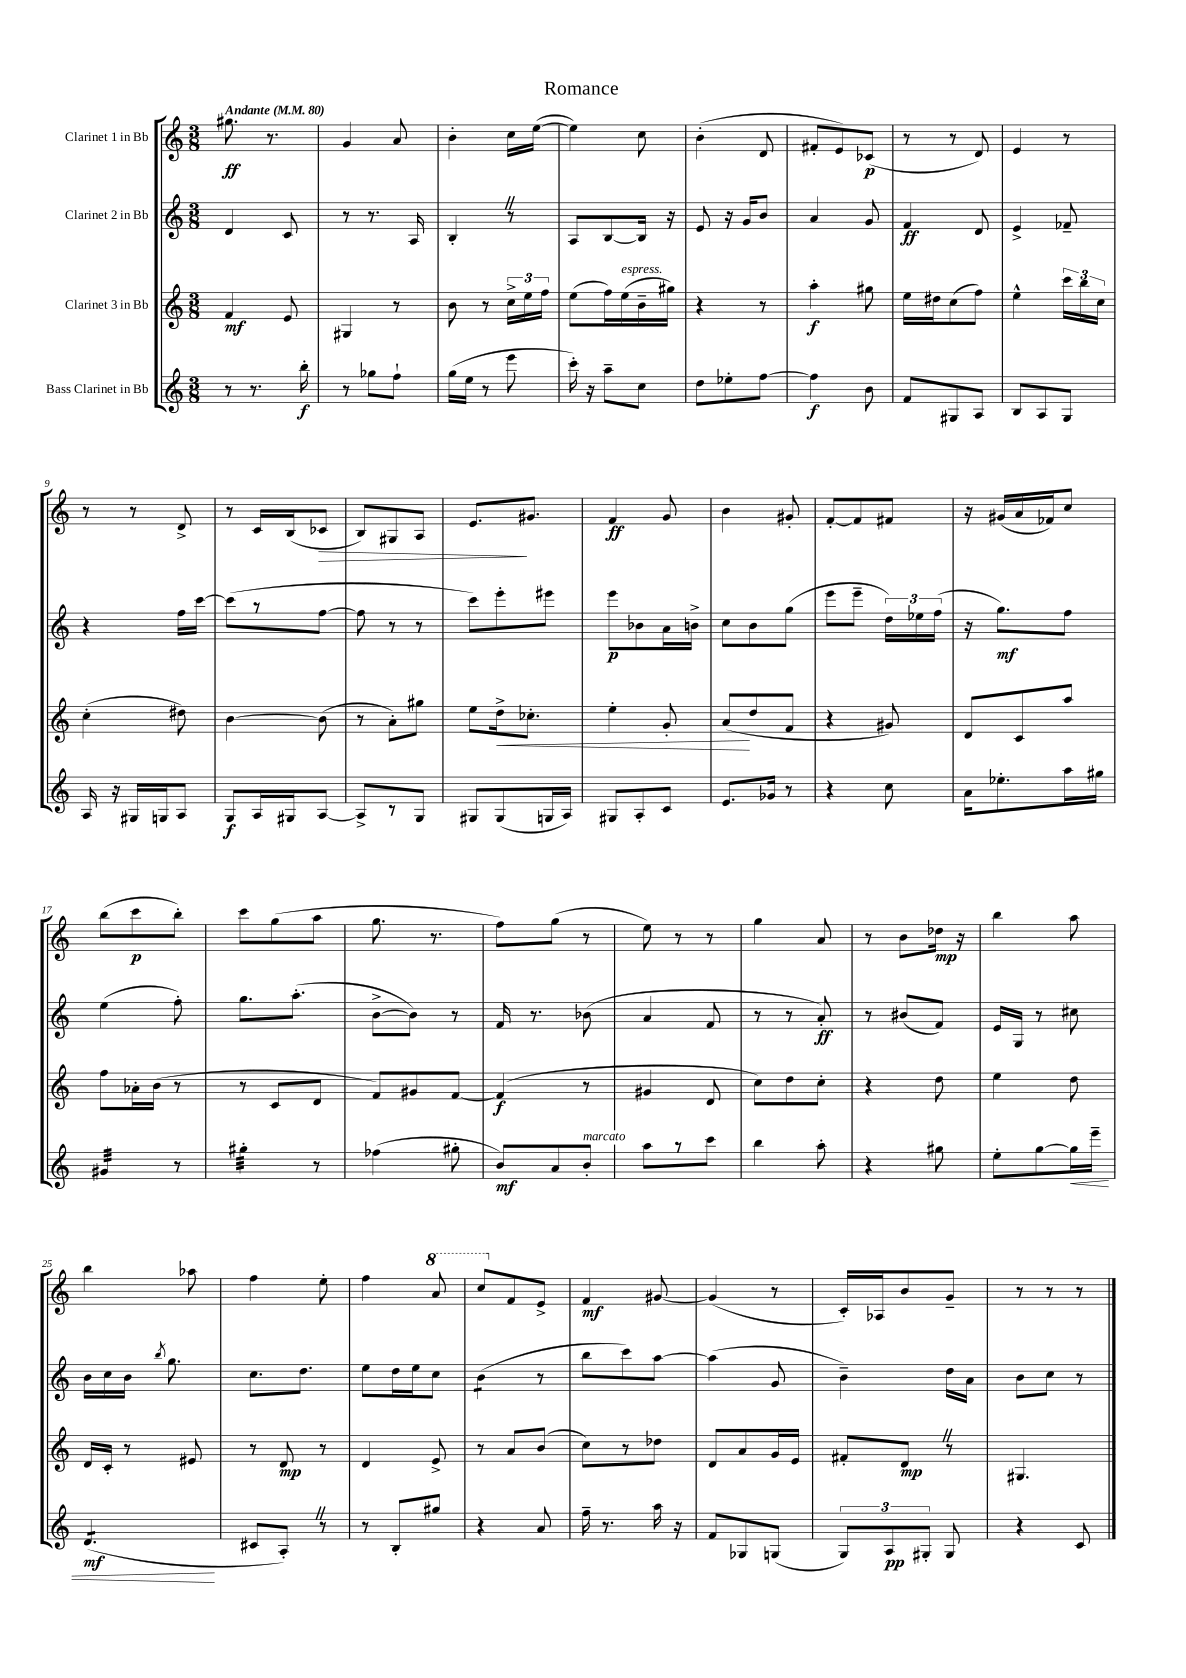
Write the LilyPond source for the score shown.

\header { title = "Romance" }
<<
\new StaffGroup <<
\new Staff = "s0" \with { instrumentName = "Clarinet 1 in Bb" } {
    \clef treble \key c \major \numericTimeSignature \time 3/8 \tempo "Andante" 4 = 80
    \autoBeamOff gis''8.\ff r8. |
    g'4 a'8 |
    b'4-. c''16[ e''16]~( |
    e''4) c''8 |
    b'4-.( d'8 |
    fis'8[-. e'8) ces'8]\p( |
    r8 r8 d'8) |
    e'4 r8 |
    r8 r8 d'8-> |
    r8 c'16[ b16( ces'8]\> |
    b8[) gis8 a8] |
    e'8.[\! gis'8.] |
    f'4\ff g'8 |
    b'4 gis'8-. |
    f'8[~-. f'8 fis'8] |
    r16 gis'16[( a'16 fes'16) c''8] |
    b''8[( c'''8\p b''8]-.) |
    c'''8[ g''8( a''8] |
    g''8. r8. |
    f''8[) g''8]( r8 |
    e''8) r8 r8 |
    g''4 a'8 |
    r8 b'8[ des''16]\mp r16 |
    b''4 a''8 |
    b''4 aes''8 |
    f''4 e''8-. |
    f''4 \ottava #1 a''8 |
    c'''8[ \ottava #0 f'8 e'8]-> |
    f'4\mf gis'8~ |
    gis'4( r8 |
    c'16[-.) aes16 b'8 g'8]-- |
    r8 r8 r8 \bar "|." |
}
\new Staff = "s1" \with { instrumentName = "Clarinet 2 in Bb" } {
    \clef treble \key c \major \numericTimeSignature \time 3/8
    \autoBeamOff d'4 c'8 |
    r8 r8. a16 |
    b4-. \once \override BreathingSign.text = \markup { \musicglyph "scripts.caesura.straight" } \breathe r8 |
    a8[ b8~ b16] r16 |
    e'8 r16 g'16[ b'8] |
    a'4 g'8 |
    f'4\ff d'8 |
    e'4-> fes'8-- |
    r4 f''16[ c'''16]~ |
    c'''8[( r8 f''8]~ |
    f''8 r8 r8 |
    c'''8[) e'''8-. eis'''8] |
    e'''8[\p bes'8 a'16 b'16]-> |
    c''8[ b'8 g''8]( |
    e'''8[ e'''8]-- \tuplet 3/2 { d''16[) ees''16 f''16]( } |
    r16 g''8.[\mf) f''8] |
    e''4( f''8-.) |
    g''8.[ a''8.]-.( |
    b'8[~-> b'8]) r8 |
    f'16 r8. bes'8( |
    a'4 f'8 |
    r8 r8 a'8-.\ff) |
    r8 bis'8[( f'8]) |
    e'16[ g16] r8 cis''8 |
    b'16[ c''16 b'16] \acciaccatura { b''8 } g''8. |
    c''8.[ d''8.] |
    e''8[ d''16 e''16 c''8] |
    b'4:8( r8 |
    b''8[ c'''8) a''8]~ |
    a''4( g'8 |
    b'4--) d''16[ a'16] |
    b'8[ c''8] r8 \bar "|." |
}
\new Staff = "s2" \with { instrumentName = "Clarinet 3 in Bb" } {
    \clef treble \key c \major \numericTimeSignature \time 3/8
    \autoBeamOff f'4\mf e'8 |
    gis4 r8 |
    b'8 r8 \tuplet 3/2 { c''16[-> e''16 f''16] } |
    e''8[( f''16) e''16^\markup { \italic "espress." }( b'16-- gis''16]) |
    r4 r8 |
    a''4-.\f gis''8 |
    e''16[ dis''16 c''8( f''8]) |
    e''4-^ \tuplet 3/2 { c'''16[ b''16 c''16] } |
    c''4-.( dis''8) |
    b'4~ b'8( |
    r8 a'8[-.) gis''8] |
    e''8[ d''16->\< ces''8.]-. |
    e''4-. g'8-. |
    a'8[\!( d''8 f'8] |
    r4 gis'8) |
    d'8[ c'8 a''8] |
    f''8[ aes'16-. b'16]( r8 |
    r8 c'8[ d'8] |
    f'8[) gis'8 f'8]~ |
    f'4\f( r8 |
    gis'4 d'8 |
    c''8[) d''8 c''8]-. |
    r4 d''8 |
    e''4 d''8 |
    d'16[ c'16]-. r8 eis'8 |
    r8 d'8\mp r8 |
    d'4 e'8-> |
    r8 a'8[ b'8]( |
    c''8[) r8 des''8] |
    d'8[ a'8 g'16 e'16] |
    fis'8[-. d'8]\mp \once \override BreathingSign.text = \markup { \musicglyph "scripts.caesura.straight" } \breathe r8 |
    gis4. \bar "|." |
}
\new Staff = "s3" \with { instrumentName = "Bass Clarinet in Bb" } {
    \clef treble \key c \major \numericTimeSignature \time 3/8
    \autoBeamOff r8 r8. b''16-.\f |
    r8 ges''8[ f''8]-! |
    g''16[( e''16] r8 e'''8 |
    c'''16-.) r16 a''8[-- c''8] |
    d''8[ ees''8-. f''8]~ |
    f''4\f b'8 |
    f'8[ gis8 a8] |
    b8[ a8 g8] |
    a16 r16 gis16[ g16 a8] |
    g8[\f a16 gis16 a8]~ |
    a8[-> r8 g8] |
    gis8[ gis8( g16 a16]) |
    gis8[ a8-. c'8] |
    e'8.[ ges'16] r8 |
    r4 c''8 |
    a'16[ ees''8.-. a''16 gis''16] |
    gis'4:32 r8 |
    gis''4:32-. r8 |
    fes''4( gis''8-. |
    b'8[\mf) a'8 b'8]-.^\markup { \italic "marcato" } |
    a''8[ r8 c'''8] |
    b''4 a''8-. |
    r4 gis''8 |
    e''8[-. g''8~ g''16\< e'''16]-- |
    d'4.:8\mf\!( |
    cis'8[ a8]-.) \once \override BreathingSign.text = \markup { \musicglyph "scripts.caesura.straight" } \breathe r8 |
    r8 b8[-. gis''8] |
    r4 a'8 |
    f''16-- r8. a''16 r16 |
    f'8[ ges8 g8]( |
    \tuplet 3/2 { g8[) a8\pp gis8]-. } gis8 |
    r4 c'8 \bar "|." |
}
>>
>>
